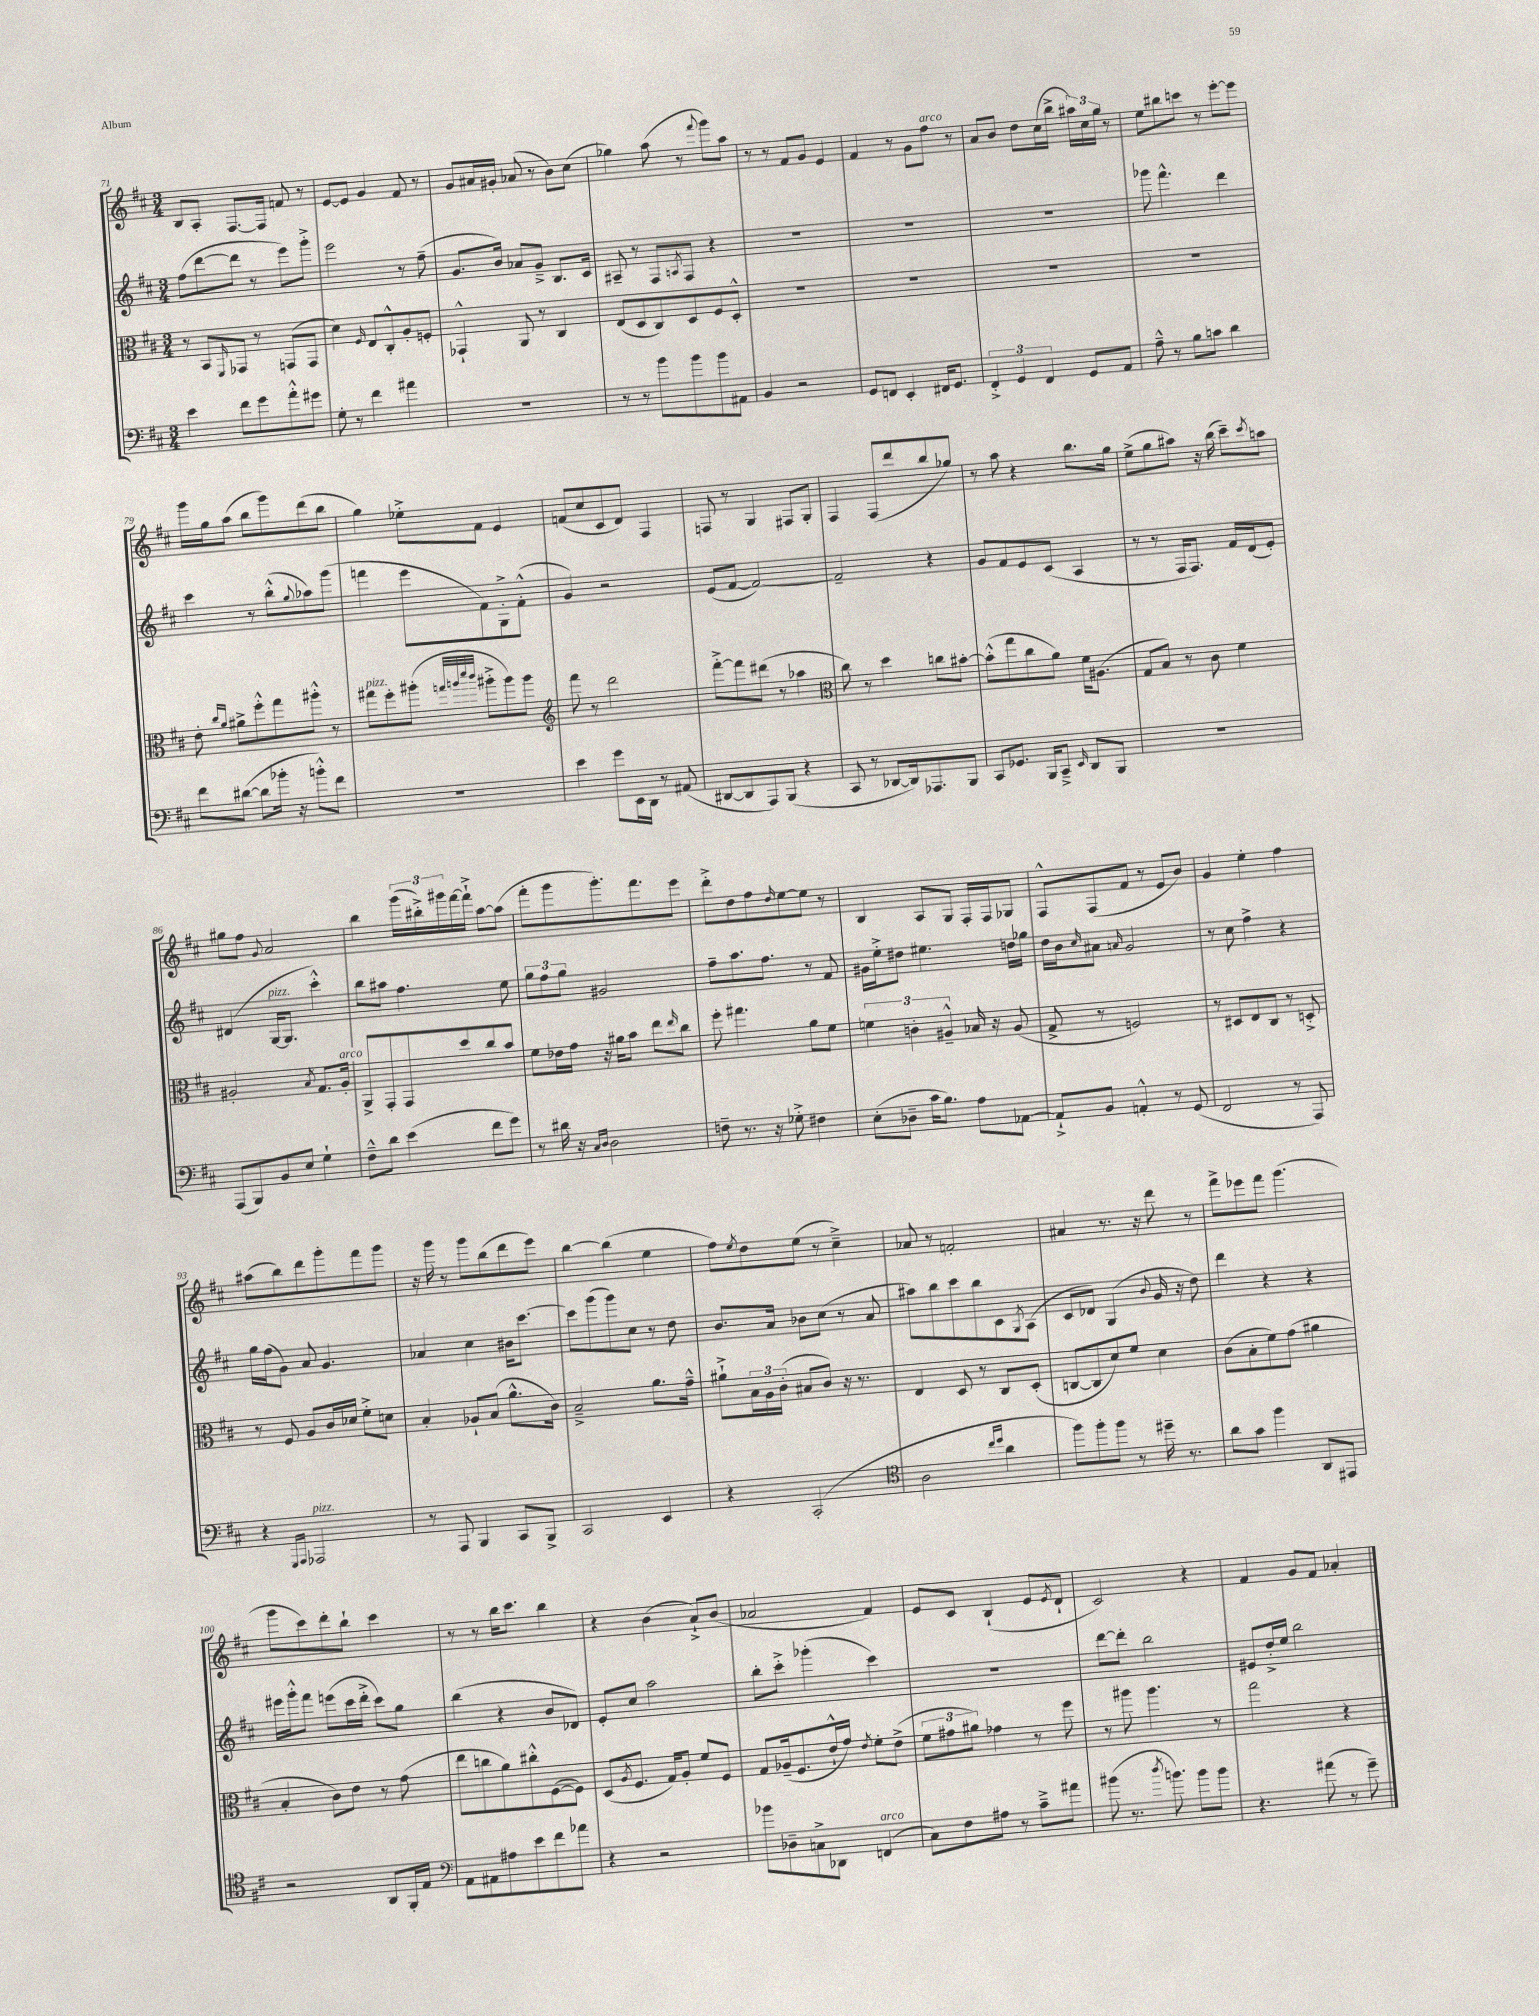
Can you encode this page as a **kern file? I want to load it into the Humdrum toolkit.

**kern	**kern	**kern	**kern
*part4	*part3	*part2	*part1
*staff4	*staff3	*staff2	*staff1
*clefF4	*clefC3	*clefG2	*clefG2
*k[f#c#]	*k[f#c#]	*k[f#c#]	*k[f#c#]
*M3/4	*M3/4	*M3/4	*M3/4
=71	=71	=71	=71
4e\	8r	(8ff#\L	8B/L
.	8BB/L	[8ddd\	8A'/J
.	16qqFF#/	.	.
8f#\L	8GG-X/J	8ddd\J]	[8.F#/L
8g\	8r	8r	.
.	.	.	16F#/Jk]
8a'^^\	(8GGn/L	8eee\L)	8fn/
8g#X\J	8GG/J	8ggg'^\J	8r
=72	=72	=72	=72
8G'\	4d\)	2eee\	[8e/L
8r	.	.	8e/J]
.	16qqF#/	.	.
4f#\	8E/L	.	4g/
.	8C#'^^/	.	.
4a#X\	8A'/	8r	8f#/
.	8Fn'/J	(8ff#~\	8r
=73	=73	=73	=73
2.r	4GG-X`^^/	8.g/L	8g/L
.	.	.	16a#X/L
.	.	16b/Jk)	16g#X'/JJ
.	8AA/	8a-X/L	(8a-X/
.	8r	8g~^/J	8r
.	4C#/	8.B/L	8b\L)
.	.	.	(8cc#\J
.	.	16c#/Jk	.
=74	=74	=74	=74
8r	(8E/L	8A#X~/	4gg-X\)
8r	8D/	8r	.
8b\L	8C#/)	8F#/L	(8aa\
.	.	8qAn/	.
8b\	8D/	8F#/J	8r
.	.	.	8qqfff#/
8b\	8F#/	4r	8ggg\L)
8AA#X\J	8D'^^/J	.	8aa\J
=75	=75	=75	=75
4BB/	2.r	2.r	8r
.	.	.	8r
2r	.	.	8f#/L
.	.	.	8g/J
.	.	.	4e/
=76	=76	=76	=76
8GG/L	2.r	2.r	4f#/
8FFn/J	.	.	.
4EE'/	.	.	8r
.	.	.	8g\L
!	!	!	!LO:TX:a:i:t=arco
16FF#X/KL	.	.	8ff#\J
8.GG/J	.	.	.
.	.	.	8r
=77	=77	=77	=77
6FF#'^/	2.r	2.r	8a/L
.	.	.	8b/J
6GG/	.	.	.
.	.	.	8dd\L
6FF#/	.	.	.
.	.	.	(16cc#\L
.	.	.	16bb^\JJ
8GG/L	.	.	24aa#X\LL)
.	.	.	24cc#\
.	.	.	24gg\JJ
8AA/J	.	.	8r
=78	=78	=78	=78
8A~^^\	2.r	8ggg-X\	8ee\L
8r	.	4.fff#^^\	8bb#X\
8B\L	.	.	8cccn\J
8cn\J	.	.	8r
4d\	.	4ddd\	[8eee'\L
.	.	.	8eee\J]
!!LO:LB:g=z
=79	=79	=79	=79
8f#\L	8e'\	4ccc#\	16ggg\LL
.	.	.	16gg\J
.	16qqcc#/LL	.	.
.	16qqa/JJ	.	.
([8d#X\J	8a#X^\L	.	(8aa\J
8d#\L]	8ff#'^^\	8r	8bb\L
16b-X'\Jk	8gg\	(8bb'^^\L	8ggg\)
16r	.	.	.
.	.	8qqgg/	.
8bn'^^\L)	8aa#X'^^\J	8aa-X\)	(8ddd\
8f#\J	8r	(8ggg\J	8bb\J
=80	=80	=80	=80
!	!LO:TX:a:i:t=pizz.	!	!
2.r	8gg#X\L	4fffn\	4gg\)
.	8ff#'\	.	.
.	(8aa#X'\J	8eee\L	8ee-X'^\L
.	32qqggn/LLL	.	.
.	32qqaan/	.	.
.	32qqddd/	.	.
.	32qqccc#/JJJ	.	.
.	8aa#X'^\L	8f#\)	8f#\J
.	8aa#\)	8G'^\	4e/
.	8aa#\J	(8f#'^^\J	.
=81	=81	=81	=81
*	*clefG2	*	*
4e\	8fff#\	4g/)	(8fn/L
.	8r	.	8cc#/
8g\L	2ddd\	2r	8c#/
16EE\L	.	.	8d/J)
16DD\JJ	.	.	.
8r	.	.	4F#/
(8AA#X/	.	.	.
=82	=82	=82	=82
[8DD#X/L	[8fff#'^\L	(8e/L	8Fn/
8DD#/]	8fff#\]	[8f#/J	8r
8AAA/)	(8ddd#X\J	2f#/_)	4G/
(8BBB/J	8r	.	.
4r	4aa-X\	.	8F#X/L
.	.	.	8G'/J
=83	=83	=83	=83
*	*clefC3	*	*
8CC#/	8cc#\)	2f#~/]	4F#/
8r	8r	.	.
[8DD-X/L	4dd\	.	(8F#/L
16DD-/k])	.	.	8ddd/
8.AAA-X/	.	.	.
.	8ccn\L	4r	8bb/
8BBB/J	[8b#X'\J	.	8gg-X/J)
=84	=84	=84	=84
8CC#/L	(8b#'^^\L]	8g/L	8r
8.GG-X/J	8gg\	8f#/	8aa\
.	8cc#\	8e/	4r
16BBB/KL	.	.	.
8CC#~^/J	8a\J)	(8c#/J	.
16qqEE/	.	.	.
8DD/L	16f#\KL	4A/	8.bb\L
.	(8.A#X\J	.	.
8BBB/J	.	.	.
.	.	.	16gg\Jk
=85	=85	=85	=85
2.r	8G/L	8r	(8ee^\L
.	8B/J)	8r	8gg\
.	8r	16F#/KL	8aa#X\J)
.	.	8.F#/J)	.
.	8c#\	.	16r
.	.	.	(16bb\
.	4f#\	16f#/LL	8ccc#~\L)
.	.	(16d/J	.
.	.	.	8qccc#/
.	.	8e'/J)	8aan\J
!!LO:LB:g=z
=86	=86	=86	=86
(8AAA/L	2A#X'/	(4d#X/	8gg#X\L
8BBB/)	.	.	8ff#\J
.	.	.	8qqg/
!	!	!LO:TX:a:i:t=pizz.	!
8BB/	.	[16G/KL	2a/
.	.	8.G/J]	.
8E/J	.	.	.
.	8qB/	.	.
4G`\	8.G/L	4ccc#'^^\)	.
!	!LO:TX:a:i:t=arco	!	!
.	16A#'/Jk	.	.
=87	=87	=87	=87
8F#~^^\L	8AA^/L	8bb\L	4bb\
8d\J	8GG'/	8aa#X\J	.
(4e\	8GG/	4.ff#\	(24ggg\LL
.	.	.	24bb#X'^\)
.	.	.	24ggg#X\
.	8dd/	.	[16fff#\
.	.	.	16fff#`^\JJ]
8f#\L	8cc#/	.	[8aa\L
8g\J)	8b/J	8ee\	(8aa\J]
=88	=88	=88	=88
8r	8f#\L	12gg\L	8fff#'\L
.	.	12ff#\	.
16d#X\	16e-X\L	.	8ggg\
.	.	12gg\J	.
16r	16g\JJ	.	.
16qqC#/LL	.	.	.
16qqD/JJ	.	.	.
2D\	16r	2g#X/	8.ggg'\)
.	16a#X\KL	.	.
.	8b\J	.	.
.	.	.	8.fff#\
.	8ee\L	.	.
.	16qqee/	.	.
.	8cc#\J	.	8eee\J
=89	=89	=89	=89
8Fn~\	8ff#'\	8ff#~\L	8ddd'^\L
8.r	4.gg#X\	8.aa\	8dd\
.	.	.	8ff#\
16r	.	8.ff#\J	.
.	.	.	16qqdd/
8G-X'^\	.	.	[8ee\
4F#X\	8a\L	8r	8ee\J]
.	8f#\J	8f#/	8r
=90	=90	=90	=90
(8E'\L	6fn\	16g#X\LL	4B/
.	.	16ee'^\J	.
8D-X~\J	.	8dd#X\J	.
.	6cn'\	.	.
16c#\KL	.	4.ee#X\	8A/L
8.B\J)	.	.	.
.	6A#X~^^/	.	.
.	.	.	8G/J
8A\L	16B-X/	.	16F#'/LL
.	16r	.	16F#/J
[8AA-X\J	(8A#/	16ddn\LL	8G-X/J
.	.	16gg-X\JJ	.
=91	=91	=91	=91
8AA-`^/L]	8G^/	16dd\LL	8F#^^/L
.	.	16b\J	.
.	.	16qqcc#/	.
8BB/J	8r	8a#X\J	(8F#/
.	.	16qqan/	.
4AAn'^^/	2Fn/)	2g/	8f#/J
.	.	.	8r
8r	.	.	8e/L
(8GG/	.	.	8b/J)
=92	=92	=92	=92
2FF#/	8r	8r	4g/
.	8D#X/L	8cc#\	.
.	8E/	4ff#^\	4ee'\
.	8C#/J	.	.
8r	8r	4r	4ff#\
8AAA/)	8Dn'^/	.	.
!!LO:LB:g=z
=93	=93	=93	=93
4r	8r	16gg\LL	(8aa#X\L
.	.	(16ff#\J	.
.	8F#/	8g\J)	8bb\)
16qqGGG/LL	.	.	.
16qqAAA/JJ	.	.	.
!LO:TX:a:i:t=pizz.	!	!	!
2AAA-X/	8A/L	8a/	8ddd\
.	16c#/L	4.g/	8ggg'\
.	16d-X/JJ	.	.
.	8f#'^\L	.	8fff#\
.	8dn\J	.	8ggg\J
=94	=94	=94	=94
8r	4B'/	4a-X/	16r
.	.	.	16ggg\
8AAA/	.	.	8r
4BBB/	8A-X`/L	4cc#\	8ggg\L
.	(8B/J	.	(8bb\
8CC#/L	8.a^^\L	16b#X\KL	8ddd\
.	.	[8.ccc#\J	.
8BBB^/J	.	.	8eee\J)
.	16c#\Jk)	.	.
=95	=95	=95	=95
2CC#/	2B~^/	8ccc#\L]	[4bb\
.	.	(8ggg\	.
.	.	8ggg\)	(4bb\]
.	.	8cc#\J	.
4EE/	8.a\L	8r	4ee\
.	.	8dd\	.
.	16g~^^\Jk	.	.
=96	=96	=96	=96
4r	8a#X`^\L	8.b/L	8ff#\L)
.	.	.	8qee/
.	24B\L	.	8dd\
.	24A\	.	.
.	.	16a/Jk	.
.	(24c#'\JJ	.	.
(2CC#'/	8B#X/L	8b-X\L	(8ee\J
.	8c#/J)	(8cc#\J	8r
.	16r	8r	4cc#~^\)
.	8.r	.	.
.	.	8a/	.
=97	=97	=97	=97
*clefC4	*	*	*
2A\	4E/	8aa#X\L)	8a-X/
.	.	8bb\	8r
.	8D/	8ccc#\	2fn'/
.	8r	8bb\	.
16qqcc#/LL	.	.	.
16qqdd/JJ	.	.	.
4a\	8C#/L	8c#\	.
.	.	8qG/	.
.	(8D'/J	(8A\J	.
=98	=98	=98	=98
8ff#\L)	[8Cn/L	8c#/L	4a#X/
8ff#'\	8C/]	8d-X/J)	.
8ff#\J	8d/)	(4G/	8.r
8r	8f#/J	.	.
.	.	.	16r
.	.	8qqb/	.
16dd#X~\	4d\	16g/	8ddd\
8.r	.	16r	.
.	.	8dd\)	8r
=99	=99	=99	=99
8a\L	(8c#\L	4ddd\	8fff#^\L
8g\J	8B'\	.	8eee-X\
4ff#\	8f#\)	4r	8fff#\J
.	(8g\J	.	(4.ggg\
8AA/L	4a#X\	4r	.
8EE#X/J	.	.	.
!!LO:LB:g=z
=100	=100	=100	=100
2r	4B'/	16eee#X\LL	8ggg\L
.	.	16ggg'^^\J	.
.	.	8fff#\J	8ccc#\)
.	8c#\L)	(8eeen\L	8ddd'\
.	8e\J	16ccc#\L	8bb`\J
.	.	16ddd'^\JJ	.
8AA/L	8r	8ccc#\L)	4ccc#\
16FF#'/L	(8g\	8gg\J	.
16E/JJ	.	.	.
=101	=101	=101	=101
*clefF4	*	*	*
8AA\L	8ee\L	(4bb\	8r
8AA#X\	8ccn\	.	8r
8A#X\	8a\)	4r	16bb\KL
.	.	.	8.ccc#\J
8e\	8cc#X'^^\	.	.
8f#\	([8F#\	8b/L	4bb\
8a-X\J	8F#\J])	8d-X/J)	.
=102	=102	=102	=102
4r	(8D/L	8e'/L	4r
.	8qA/	.	.
.	8.F#/J	8cc#/J	.
2r	.	2aa\	(4b\
.	16G/KL)	.	.
.	8A'/J	.	.
.	8f#/L	.	8a`^/L)
.	8F#/J	.	(8b/J
=103	=103	=103	=103
8b-X\L	8G/L	8bb'\L	2a-X/
8D-X~\	(16A-X~/k	8ccc#'^\J	.
.	8.F#/	.	.
8Cn^\	.	(4ggg-X'\	.
8DD-X\J	16e`^^/L	.	.
.	16g/JJ)	.	.
.	8qe/	.	.
!LO:TX:a:i:t=arco	!	!	!
(4FFn/	8f#'\L	4ccc#\)	4f#/)
.	(8e^\J	.	.
=104	=104	=104	=104
8C#\L)	12f#\L	2.r	8e/L
.	12g#X\	.	.
8F#\	.	.	8c#/J
.	12a#X\J)	.	.
8A#X\J	4g-X\	.	(4B`/
8r	.	.	.
8c#~^\L	8r	.	8e/L
.	.	.	8qe/
8a#X\J	8ff#\	.	8d`/J
=105	=105	=105	=105
(8b#X\	8r	[8ddd\L	2c#/)
8.r	8aa#X\	8ddd'\J]	.
.	4.aa#\	2bb\	.
8qdd/	.	.	.
8.bn\)	.	.	.
8b\L	.	.	4r
8b\J	8r	.	.
=106	=106	=106	=106
4.r	2gg\	8e#X/L	4f#/
.	.	16dd'^/L	.
.	.	16ee/JJ	.
.	.	2bb\	8g/L
(8a#X\	.	.	8f#/J
8r	4r	.	4a-X'/
8g~\)	.	.	.
==	==	==	==
*-	*-	*-	*-
